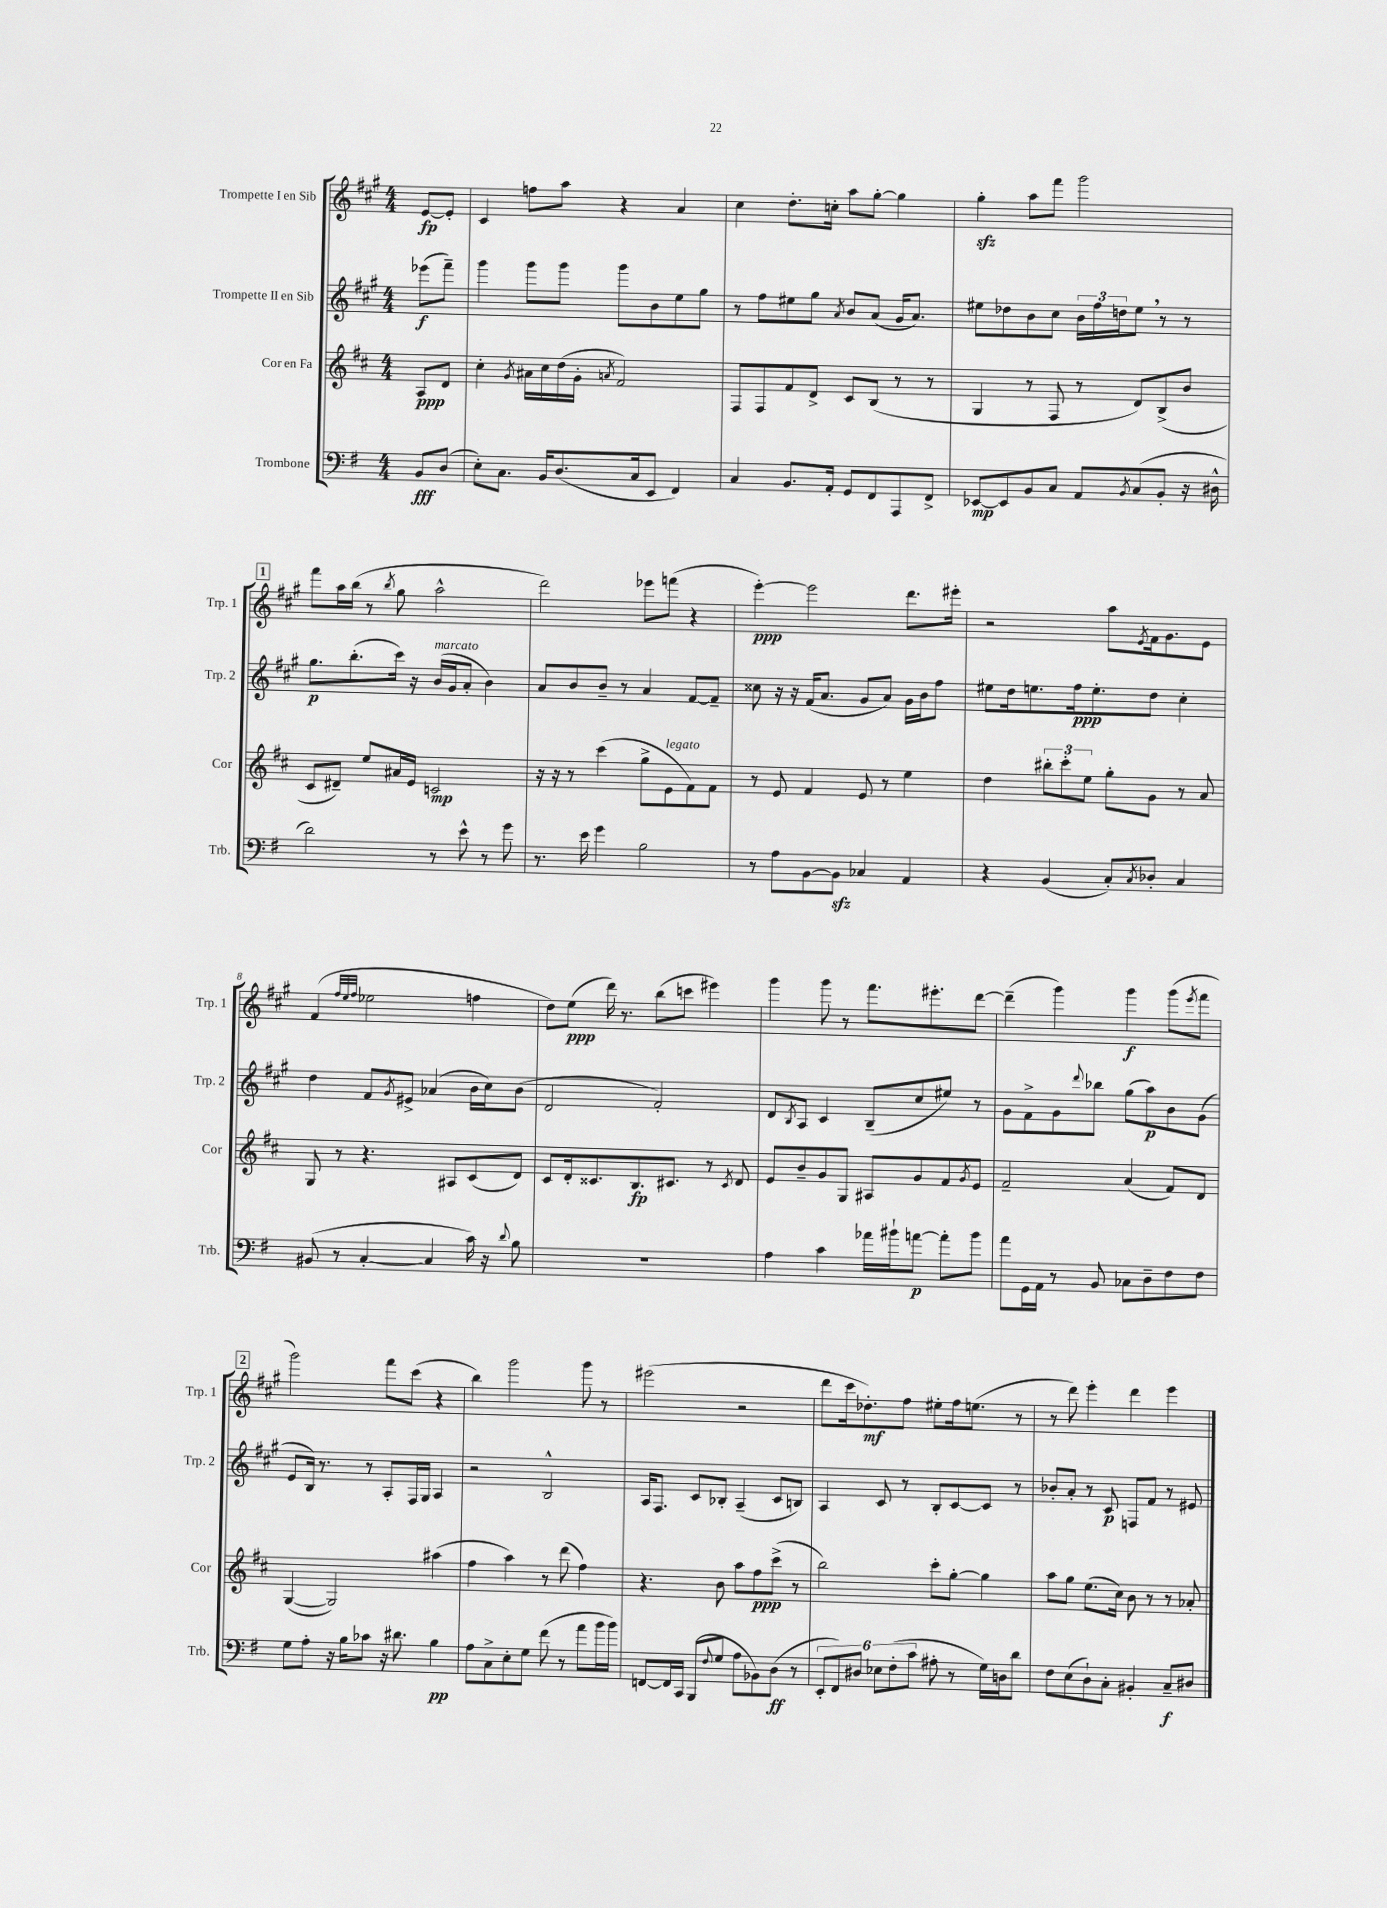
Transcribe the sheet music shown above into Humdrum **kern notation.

**kern	**kern	**kern	**kern
*staff4	*staff3	*staff2	*staff1
*clefF4	*clefG2	*clefG2	*clefG2
*k[f#]	*k[f#c#]	*k[f#c#g#]	*k[f#c#g#]
*M4/4	*M4/4	*M4/4	*M4/4
8BB/L	8A/L	(8eee-\L	[8e/L
(8D/J	8d/J	8fff#~\J)	8e'/]J
=	=	=	=
8E'\L)	4cc#'\	4ggg#\	4c#/
8.C\J	.	.	.
.	8qg/	.	.
.	16a#\LL	8ggg#\L	8ff\L
16BB/LK	16cc#\	.	.
(8.D/	(16dd\	8ggg#\J	8aa\J
.	16g'\JJ	.	.
.	8qa/	.	.
.	2f#/)	8ggg#\L	4r
16C/k	.	.	.
8EE/J	.	8b\	.
4FF#/)	.	8ee\	4a/
.	.	8gg#\J	.
=	=	=	=
4C/	8F#/L	8r	4cc#\
.	8F#/	8ff#\L	.
8.BB/L	8f#/	8ee#\	8.dd'\L
.	8d^/J	8gg#\J	.
16AA'/Jk	.	.	16cc'\Jk
.	.	8qa/	.
8GG/L	8c#/L	8b/L	8aa\L
8FF#/	(8B/J	(8a/J	[8gg#'\J
8AAA/	8r	16g#/LK	4gg#\]
.	.	8.a/J)	.
8FF#^/J	8r	.	.
=	=	=	=
[8EE-/L	4G/	8ee#\L	4gg#'\
8EE-/]	.	8dd-\	.
8BB/	8r	8b\	8aa\L
8C/J	8F#/	8cc#\J	8fff#\J
8AA/L	8r	24b\LL	2ggg#\
.	.	24ff#\	.
.	.	24dd\J	.
8qBB/	.	.	.
(8C/	8d/L)	8ee#\J	.
8BB'/J	(8B^/	8r	.
16r	8b/J	8r	.
16D#^^\	.	.	.
=	=	=	=
2d\)	8c#/L	8.gg#\L	8fff#\L
.	8d#~/J)	.	16aa\L
.	.	(8.bb'\	(16bb\JJ
.	8ee/L	.	8r
.	.	.	8qbb/
.	16a#/L	16ccc#\Jk)	8gg#\
.	16e/JJ	16r	.
8r	2c/	(16b/LL	2aa^^\
.	.	16g#/J	.
8e^^\	.	8a'/J	.
8r	.	4b\)	.
8g\	.	.	.
=	=	=	=
8.r	16r	8a/L	2ddd\)
.	16r	.	.
.	8r	8b/	.
16e\	.	.	.
4g\	(4ccc#\	8b~/J	.
.	.	8r	.
2B\	8gg^\L	4a/	8eee-\L
.	8e\	.	(8fff\J
.	8f#\)	[8f#/L	4r
.	8f#\J	8f#~/]J	.
=	=	=	=
8r	8r	8cc##\	[4eee'\)
8A\L	8e/	16r	.
.	.	16r	.
[8BB\	4f#/	(16f#/LK	2eee\]
.	.	8.a/J	.
8BB\]J	.	.	.
4C-/	8e/	8g#/L	.
.	8r	8a/J)	.
4AA/	4ee\	16g#\LL	8.ddd\L
.	.	16b\J	.
.	.	8ff#\J	.
.	.	.	16eee#'\Jk
=	=	=	=
4r	4dd\	8ee#\L	2r
.	.	16dd\k	.
.	.	8.ee\	.
(4BB/	12bb#'\L	.	.
.	12ccc#'\	.	.
.	.	16ff#\k	.
.	12ee\J	.	.
.	.	8.ee'\	.
8C'/L)	8gg'\L	.	8aa\L
8qC/	.	.	8qe/
8D-'/J	8g\J	8dd\J	16f#\k
.	.	.	8.g#\
4C/	8r	4cc#'\	.
.	8a/	.	8e\J
=	=	=	=
(8BB#/	8G/	4dd\	(4f#/
8r	8r	.	.
.	.	.	32qqff#/LLL
.	.	.	32qqee/
.	.	.	32qqff#/JJJ
[4C'/	4.r	8f#/L	2ee-\
.	.	8qg#/	.
.	.	8e#^/J	.
4C/]	.	(4a-/	.
.	8A#/L	.	.
16c\)	(8c#/	16b\LL	4ff\
16r	.	16cc#\J)	.
8qqd/	.	.	.
8B\	8d/J)	(8b\J	.
=	=	=	=
1r	8c#/L	2d/	8dd\L)
.	16d'/k	.	(8ee\J
.	8.c##/	.	.
.	.	.	16ddd\)
.	.	.	8.r
.	8.B/	.	.
.	.	2f#'/)	(8bb\L
.	8.c#/J	.	.
.	.	.	8ccc\J
.	8r	.	4eee#\)
.	8qc#/	.	.
.	8d/	.	.
=	=	=	=
4A\	8e/L	8d/L	4ggg#\
.	.	8qB/	.
.	8b~/	8A/J	.
4c\	8g/	4c#/	8ggg#\
.	8G/J	.	8r
16a-\LL	8A#/L	(8B~/L	8.fff#\L
16b#`\J	.	.	.
[8a\J	8g/	8cc#/	.
.	.	.	8.eee#'\
8a'\]L	8f#/	8ee#/J)	.
.	8qg/	.	.
8b#\J	8e/J	8r	[8ddd\J
=	=	=	=
8a\L	2f#~/	8g#\L	(4ddd~\]
16GG\L	.	8f#^\	.
16AA\JJ	.	.	.
8r	.	8g#\	4ggg#\)
.	.	8qqddd/	.
8BB/	.	8bb-\J	.
8C-\L	(4a/	(8gg#\L	4ggg#\
8D~\	.	8aa\)	.
8F#\	8f#/L)	8b\	(8ggg#\L
.	.	.	8qeee/
8F#\J	8d/J	(8g#\J	8fff#\J
=	=	=	=
8G\L	([4G/	8e/L	2ggg#\)
8A'\J	.	16B/Jk)	.
.	.	8.r	.
16r	2G/])	.	.
16B\LK	.	.	.
8c-\J	.	8r	.
16r	.	8A'/L	8fff#\L
8.d#\	.	.	.
.	.	16F#/L	(8ccc#\J
.	.	16G#/JJ	.
4B\	(4aa#\	4A/	4r
=	=	=	=
8A\L	4ff#\	2r	4bb\)
8C^\	.	.	.
8E'\	4aa\)	.	2ggg#\
8G\J	.	.	.
(8f#\	8r	2B^^/	.
8r	(8ddd\	.	.
8a\L	4ff#\)	.	8ggg#\
16b\L	.	.	8r
16b\JJ)	.	.	.
=	=	=	=
[8FF/L	4.r	16A/LK	(2eee#\
.	.	8.F#/J	.
16FF/]L	.	.	.
16CC/JJ	.	.	.
(8BBB/L	.	8c#/L	.
8qqF#/	.	.	.
8G/J	8b\	8B-'/J	.
8A\L	8aa\L	(4A~/	2r
8BB-\)	8ff#\	.	.
(8D\J	(8ccc#^\J	8c#/L	.
8r	8r	8B/J)	.
=	=	=	=
12EE'/L	2bb\)	4A/	8ddd\L
12FF#/)	.	.	.
.	.	.	16ccc#\k
12D#/J	.	.	.
.	.	.	8.dd-'\)
12E-\L	.	8c#/	.
(12F#'\	.	.	.
.	.	8r	8ff#\J
12c\J	.	.	.
8A#'\	8ccc#'\L	8B'/L	8ee#'\L
8r	[8gg'\J	[8c#/	16ff#\k
.	.	.	(8.ee\J
16G\LL)	4gg\]	8c#/]J	.
16D\J	.	.	.
8d\J	.	8r	8r
=	=	=	=
8F#\L	8aa\L	8b-'/L	8r
(8E\	8gg\J	8a'/J	8ddd\)
8D`\)	(8.ee\L	8r	4eee'\
8C'\J	.	8c#/	.
.	16cc#\Jk)	.	.
4BB#'/	8b\	8F/L	4ddd\
.	8r	8f#/J	.
8C~/L	8r	8r	4eee\
8D#/J	8a-'/	8e#/	.
==	==	==	==
*-	*-	*-	*-
